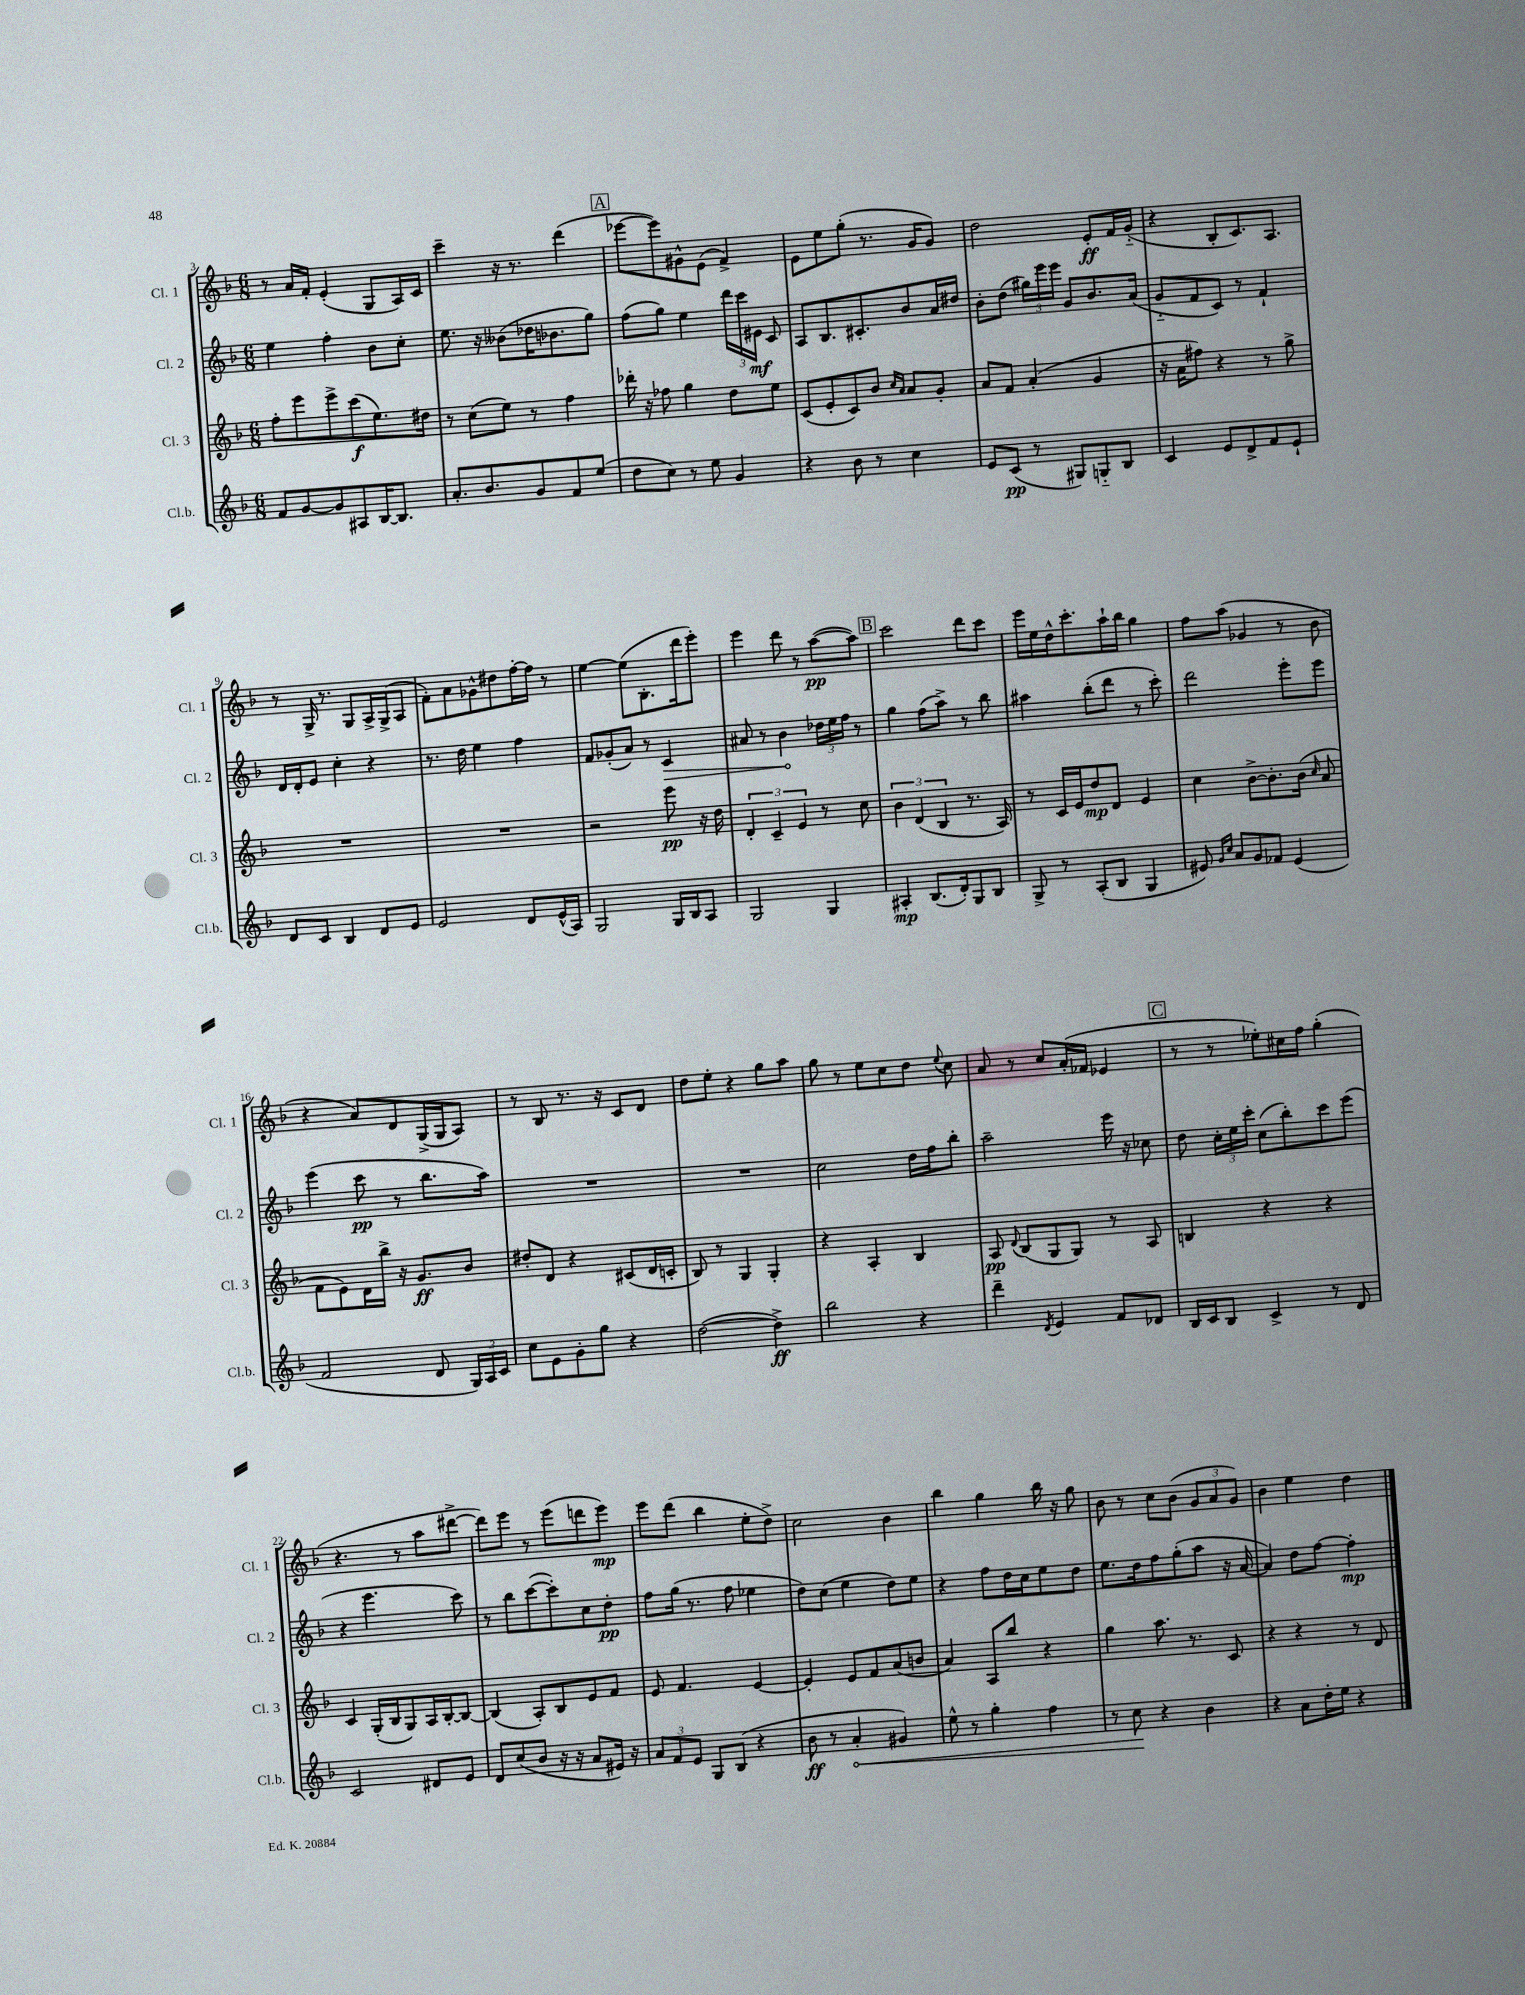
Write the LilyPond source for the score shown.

<<
\new StaffGroup <<
\new Staff = "s0" \with { instrumentName = "Cl. 1" shortInstrumentName = "Cl. 1" } {
    \clef treble \key f \major \numericTimeSignature \time 6/8
    \autoBeamOff r8 a'16[ f'16]-. e'4-.( g8[ a16) c'16] |
    c'''4-- r16 r8. d'''4( |
    \mark \markup { \box "A" } ees'''8[~ ees'''8) gis'8-^ e'8]( f'4->) |
    e'8[ e''8 g''8]-.( r8. g'16[ g'8]) |
    d''2 e'8[-.\ff f'16 g'16]-_( |
    r4 bes8[-. c'8.) a8.] |
    r8 g16-> r8. g8[ a16-> g16->( a8] |
    f'8[-.) a'8 ges'8-^ dis''8 f''16~-. f''16] r8 |
    e''4~ e''8[( bes8.-. d'''16 e'''8]-.) |
    e'''4 d'''8 r8 a''8[~\pp( a''8]) |
    \mark \markup { \box "B" } c'''2 d'''8[ c'''8] |
    e'''16[ e''16 d''16-^ c'''8.-. a''16-! bes''16] g''4 |
    f''8[ a''8]( ges'4 r8 bes'8 |
    r4 a'8[) d'8 g16->( g16 a8]) |
    r8 bes8 r8. r16 c'8[ d'8] |
    d''8[ e''8]-. r4 g''8[ a''8] |
    g''8 r8 e''8[ c''8 d''8] \appoggiatura { e''8 } c''8 |
    a'8 r8 c''8[ a'16-.( fes'16] ees'4 |
    \mark \markup { \box "C" } r8 r8 ees''8[-.) cis''16 f''16] g''4-.( |
    r4. r8 a''8[ dis'''8]~-> |
    dis'''8[) e'''8] r8 e'''8[( d'''8 e'''8]\mp) |
    e'''8[ d'''8]( bes''4 e''8[-. d''8]->) |
    c''2 bes'4 |
    bes''4 g''4 bes''16 r16 g''8 |
    bes'8 r8 c''8[ bes'8]( \tuplet 3/2 { g'8[ a'8 g'8]) } |
    bes'4 e''4 d''4 \bar "|." |
}
\new Staff = "s1" \with { instrumentName = "Cl. 2" shortInstrumentName = "Cl. 2" } {
    \clef treble \key f \major \numericTimeSignature \time 6/8
    \autoBeamOff e''4 f''4-. bes'8[ c''8]-. |
    e''8. r16 beses'8[( des''16 bes'8. g''8]) |
    \mark \markup { \box "A" } f''8[( g''8]) e''4 \tuplet 3/2 { d'''16[ c'''16 eis'16]\mf } c'8 |
    a8[ bes8. cis'8.-. bes'8 a'16 dis''16] |
    bes'8[-. d''8]( \tuplet 3/2 { gis''16[) e'''16 e'''16] } g'8[ bes'8. a'16]( |
    g'8[-_ f'8 c'8]) r8 f'4-! |
    d'16[ d'16-. e'8] c''4-. r4 |
    r8. d''16 e''4 f''4 |
    f'8[ ges'8-.( a'8]) r8 \once \override Hairpin.circled-tip = ##t c'4\> |
    ais'8 r8 bes'4\! \tuplet 3/2 { des''16[ e''16 f''16] } r8 |
    \mark \markup { \box "B" } g''4 f''8[( a''8]->) r8 bes''8 |
    ais''4 bes''8[-.( d'''8] r8 c'''8-.) |
    d'''2 e'''8[-. e'''8] |
    e'''4( c'''8\pp r8 bes''8.[ a''16]) |
    R2. |
    R2. |
    c''2 d''16[ f''16 bes''8]-. |
    a''2-- e'''16 r16 ces''8 |
    \mark \markup { \box "C" } d''8 \tuplet 3/2 { c''16[-. e''16 c'''16]-. } c''8[( bes''8-.) c'''8 e'''8]( |
    r4 e'''4. c'''8) |
    r8 bes''8[ c'''8~( c'''8-.) c''8 d''8]-.\pp |
    f''8[ g''16]( r8. f''8 ees''4 |
    d''8[) c''8]( e''4 d''8[) e''8] |
    r4 f''8[ d''16 c''16 e''8 d''8] |
    e''8.[ d''16 f''8 g''8-.( a''8] r16 a'16~ |
    a'4) d''8[ f''8]~ f''4-.\mp \bar "|." |
}
\new Staff = "s2" \with { instrumentName = "Cl. 3" shortInstrumentName = "Cl. 3" } {
    \clef treble \key f \major \numericTimeSignature \time 6/8
    \autoBeamOff f''8[-. e'''8 e'''8-> c'''8\f( e''8.) dis''16] |
    r8 c''8[( e''8]) r8 f''4 |
    \mark \markup { \box "A" } des'''16-. r16 fes''8 g''4 d''8[ e''8] |
    c'8[( e'8-. c'8) bes'8] \grace { c''16[ a'16] } a'8[ g'8]-. |
    a'8[ f'8] a'4-.( g'4 |
    r16 a'16[ fis''8]) r4 r8 g''8-> |
    R2. |
    R2. |
    r2 e'''8\pp r16 d''16 |
    \tuplet 3/2 { d'4-. c'4-- e'4 } r8 c''8 |
    \mark \markup { \box "B" } \tuplet 3/2 { bes'4 d'4( bes4 } r8. a16) |
    r8 c'16[ e'16 d''8\mp d'8] e'4 |
    c''4 bes'8[~-> bes'8.-. bes'16]( \grace { c''16 } a'8 |
    f'8[ e'8) d'16 bes''16]-> r16 g'8.[\ff bes'8] |
    dis''8[-. d'8] r4 cis'8[( d'16 c'16]-. |
    bes8) r8 g4 g4-. |
    r4 a4-. bes4 |
    a8\pp \appoggiatura { d'8 } bes8[( g8 g8]) r8 a8 |
    \mark \markup { \box "C" } b4 r4 r4 |
    c'4 g16[-.( bes16 g8) a16 bes16~-. bes8]~ |
    bes4( a8[-.) bes8 e'8 f'8] |
    e'8 f'4. e'4~ |
    e'4-. e'8[ f'8 a'8( b'8] |
    a'4) a8[ bes''8] r4 |
    g''4 a''8. r8. c'8 |
    r4 r4 r8 d'8 \bar "|." |
}
\new Staff = "s3" \with { instrumentName = "Cl.b." shortInstrumentName = "Cl.b." } {
    \clef treble \key f \major \numericTimeSignature \time 6/8
    \autoBeamOff f'8[ g'8~ g'8 ais8 bes16~ bes8.] |
    a'8.[-. bes'8. g'8 f'8 e''8]( |
    \mark \markup { \box "A" } d''8[ c''8]) r8 e''8 g'4 |
    r4 bes'8 r8 c''4 |
    e'8[ c'8]\pp( r8 gis8[) g8-_ bes8] |
    c'4 e'8[ d'8-> f'8 e'8]-! |
    d'8[ c'8] bes4 d'8[ e'8] |
    e'2 d'8[ e'16-^( a16]) |
    g2 g16[ bes16 a8] |
    g2 g4 |
    \mark \markup { \box "B" } ais4-.\mp bes8.[( d'16-.) g8 bes8] |
    g8-> r8 a8[-.( bes8] g4 |
    eis'8) \grace { g'16[ c''16] } a'8[ g'8 fes'8] eis'4( |
    f'2 d'8 \tuplet 3/2 { g16[) a16 c'16] } |
    c''8[ e'8 g'8-. g''8] r4 |
    d''2~( d''4->\ff) |
    bes''2 r4 |
    d'''4-- \acciaccatura { d'8 } e'4 f'8[ des'8] |
    \mark \markup { \box "C" } bes16[ c'16 bes8] c'4-> r8 d'8 |
    c'2 dis'8[ e'8] |
    d'8[ c''8( bes'8] r16 r16 a'8[ eis'16]) r16 |
    \tuplet 3/2 { a'8[ f'8 e'8] } g8[ bes8]( r4 |
    bes'8\ff r8 \once \override Hairpin.circled-tip = ##t a'4-.\< gis'4) |
    e''8-^ r8 g''4-. f''4 |
    r8 c''8\! r4 bes'4 |
    r4 a'8[ d''16-. e''16] r4 \bar "|." |
}
>>
>>
\layout { \context { \Score currentBarNumber = #3 } }
